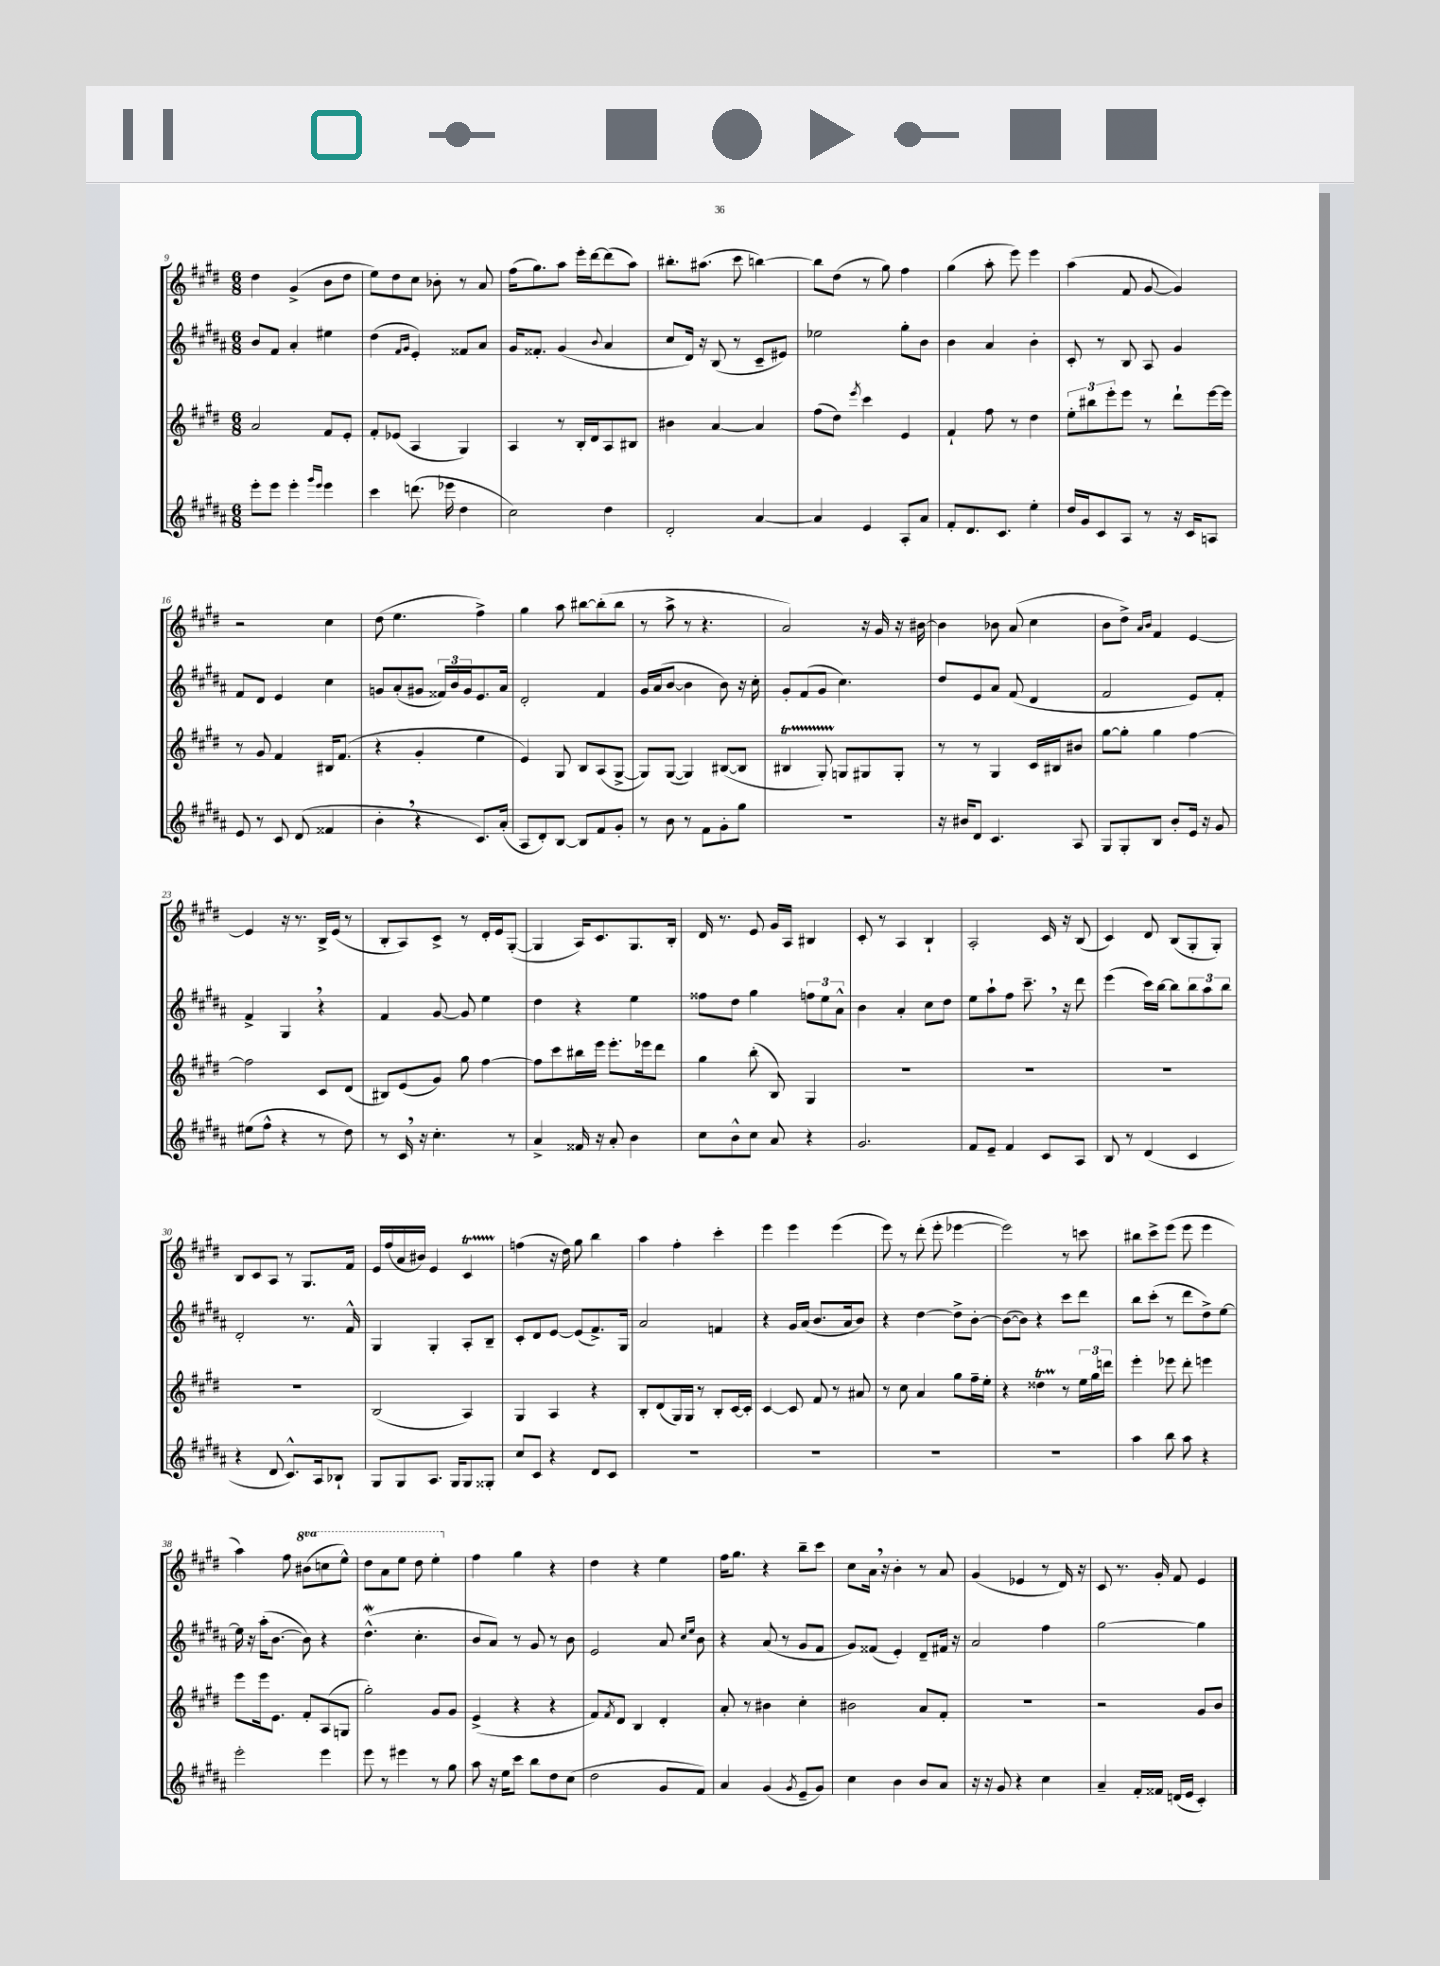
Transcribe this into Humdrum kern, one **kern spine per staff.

**kern	**kern	**kern	**kern
*staff4	*staff3	*staff2	*staff1
*clefG2	*clefG2	*clefG2	*clefG2
*k[f#c#g#d#a#]	*k[f#c#g#d#]	*k[f#c#g#d#a#]	*k[f#c#g#d#]
*M6/8	*M6/8	*M6/8	*M6/8
8eee'	2a	8b	4dd#
8eee	.	8f#	.
4eee'	.	4a#'	(4g#^
16qqggg#	.	.	.
16qqeee	.	.	.
4eee	8f#	4ee#	8b
.	8e'	.	8dd#
=	=	=	=
4ccc#	8f#'	(4dd#	8ee)
.	(8e-	.	8dd#
.	.	16qqf#	.
.	.	16qqg#	.
(8.ddd	4A	4e')	8cc#
.	.	.	8b-'
16eee-	.	.	.
4dd#	4G#)	8f##	8r
.	.	8a#	8a
=	=	=	=
2cc#)	4A	16g#	(16ff#
.	.	8.f##'	8.gg#)
.	8r	(4g#	8aa
.	16B'	.	16eee'
.	16d#	.	[16ddd#
.	.	8qqb	.
4dd#	8A	4a#	(8ddd#]
.	8B#	.	8aa)
=	=	=	=
2d#'	4b#	8cc#	8.bb#'
.	.	16d#)	.
.	.	16r	(8.aa#
.	[4a	(8B	.
.	.	8r	8ccc#
[4a#	4a]	8c#~	[4bb)
.	.	8e#)	.
=	=	=	=
4a#]	(8ff#	2ee-	8bb]
.	8dd#)	.	(8dd#
.	8qeee	.	.
4e	4ccc#	.	8r
.	.	.	8gg#)
8A#'	4e	8gg#'	4ff#
8a#	.	8b	.
=	=	=	=
8f#'	4f#`	4b	(4gg#
8.d#	.	.	.
.	8ff#	4a#	8aa'
8.c#	.	.	.
.	8r	.	8eee)
4ee'	4dd#	4b'	4eee
=	=	=	=
16dd#	12ee'	8c#'	(4aa
16g#	.	.	.
.	12bb#	.	.
8c#	.	8r	.
.	12eee'	.	.
8A#	8eee	8B	8f#
8r	8r	8A#	[8g#
16r	8ddd#`	4g#	4g#])
16c#	.	.	.
8A	[16eee	.	.
.	16eee]	.	.
=	=	=	=
8e	8r	8f#	2r
8r	8g#	8d#	.
8c#	4f#	4e	.
(8d#	.	.	.
4f##	16B#	4cc#	4cc#
.	(8.f#	.	.
=	=	=	=
4b'	4r	8g	(8dd#
.	.	(8a#'	4.ee
4r	4g#'	8g#	.
.	.	24f##)	.
.	.	24b	.
.	.	24g#	.
8.c#)	4ee	8.e	4ff#^)
(16a#'	.	16a#	.
=	=	=	=
8A#	4e)	2d#'	4gg#
8d#')	.	.	.
[8B	8G#	.	8aa
8B]	8B	.	[8bb#
8f#	(8A	4f#	(8bb#']
8g#'	[8G#^	.	8bb#
=	=	=	=
8r	8G#])	16g#	8r
.	.	(16a#	.
8b	([8G#	[8b	8aa^
8r	4G#])	4b]	8r
8f#	.	.	4.r
8g#'	([8B#	8b)	.
8gg#	8B#]	16r	.
.	.	16cc#'	.
=	=	=	=
2.r	4B#	8g#'	2a)
.	.	(8f#	.
.	8G#')	8g#	.
.	8G	4.cc#)	.
.	8G#	.	16r
.	.	.	16g#
.	8G#'	.	16r
.	.	.	[16b#
=	=	=	=
16r	8r	8dd#	4b#]
16b#	.	.	.
8d#	8r	8e	.
4.c#	4G#	8a#	8b-
.	.	(8f#	(8a
.	16c#	4d#	4cc#
.	16B#	.	.
8A#	8b#	.	.
=	=	=	=
8G#	[8gg#	2f#	8b
8G#'	8gg#']	.	8dd#^)
.	.	.	16qqa
.	.	.	16qqb
8B	4gg#	.	4f#
8b'	.	.	.
16e	[4ff#	8e)	[4e
16r	.	.	.
8g#	.	8f#'	.
=	=	=	=
(8ee#	2ff#]	4f#^	4e]
8ff#^^	.	.	.
4r	.	4G#	16r
.	.	.	8.r
8r	8c#	4r	16B^
.	.	.	(16e
8dd#)	(8d#	.	8r
=	=	=	=
8r	8B#)	4f#	8B'
16c#	(8e	.	8A)
16r	.	.	.
4.cc#'	8g#)	[8g#	8c#^
.	8gg#	8g#]	8r
.	[4ff#	4ee	16d#'
.	.	.	16e
8r	.	.	([8G#'
=	=	=	=
4a#^	8ff#]	4dd#	4G#]
.	8ccc#	.	.
16f##	16bb#	4r	16A)
16r	16eee	.	8.c#
8a#'	8.eee'	.	.
4b	.	4ee	8.G#
.	16eee-	.	.
.	8ddd#	.	.
.	.	.	16B'
=	=	=	=
8cc#	4gg#	8ff##	16d#
.	.	.	8.r
8b^^	.	8dd#	.
8cc#	(8bb'	4gg#	8e
8a#	8B)	.	16g#
.	.	.	16A
4r	4G#	12ff	4B#
.	.	12ee	.
.	.	12a#^^	.
=	=	=	=
2.g#	2.r	4b	8c#'
.	.	.	8r
.	.	4a#'	4A
.	.	8cc#	4B`
.	.	8dd#	.
=	=	=	=
8f#	2.r	8ee	2A'
8e~	.	8aa#`	.
4f#	.	8ff#	.
.	.	8.ccc#~	.
8c#	.	.	16c#
.	.	16r	16r
8A#	.	8ddd#	(8B
=	=	=	=
8B	2.r	(4eee	4c#)
8r	.	.	.
(4d#	.	16ccc#)	8d#
.	.	[16bb	.
.	.	8bb]	(8B
4c#	.	12bb	8G#'
.	.	12aa#	.
.	.	.	8G#')
.	.	12bb	.
=	=	=	=
4r	2.r	2d#'	8B
.	.	.	8c#
8d#	.	.	8A
8.c#^^)	.	.	8r
.	.	8.r	8.G#
16A#	.	.	.
8B-`	.	.	.
.	.	16f#^^	16f#
=	=	=	=
8G#	(2B	4G#	16e
.	.	.	(16ff#
8G#	.	.	16a
.	.	.	16b#)
8.A#	.	4G#'	4e
16G#	.	.	.
8G#	4A)	8A#'	4c#
8G##'	.	8B~	.
=	=	=	=
8cc#	4G#	8c#'	(4ff
8c#	.	8d#	.
4r	4A	[8e	16r
.	.	.	16dd#)
.	.	(8e]	8gg#
8d#	4r	8.f#^)	4bb
8c#	.	.	.
.	.	16G#	.
=	=	=	=
2.r	8B'	2a#	4aa
.	(8d#	.	.
.	16G#)	.	4ff#'
.	16G#	.	.
.	8r	.	.
.	8B'	4f	4ccc#'
.	[16c#	.	.
.	16c#']	.	.
=	=	=	=
2.r	[4c#	4r	4eee
.	8c#]	16g#	4eee
.	.	(16a#	.
.	8f#	8.b	.
.	8r	.	(4eee
.	.	16a#	.
.	8a#	8b)	.
=	=	=	=
2.r	8r	4r	8eee)
.	8cc#	.	8r
.	4a	[4dd#	(8ddd#'
.	.	.	8eee'
.	8gg#	8dd#^]	[4eee-
.	16ff#~	[8b'	.
.	16ee'	.	.
=	=	=	=
2.r	4r	(8b_	2eee-])
.	.	8b])	.
.	4dd##	4r	.
.	8r	8ccc#	8r
.	24ee	8ddd#	8ccc
.	24gg#	.	.
.	24ddd	.	.
=	=	=	=
4aa#	4eee'	8bb	8bb#
.	.	(8ccc#'	8ccc#^
8bb	8eee-	8r	(8eee
8aa#	8ddd#'	8ddd#	8eee
4r	4eee	8dd#^)	4eee
.	.	[8ee	.
=	=	=	=
2eee'	8eee	16ee]	4aa)
.	.	16r	.
.	16eee	(16aa#'	.
.	8.e	[8.b	.
.	.	.	8ff#
.	8f#'	8b])	(8bb#
4eee	(8A	4r	8ccc
.	8G	.	8eee^^)
=	=	=	=
8eee	2gg#')	(4.dd#^^	8ddd#
8r	.	.	8aa
4eee#	.	.	8eee
.	.	4.cc#'	8ddd#
8r	8g#	.	4eee'
8gg#	8g#	.	.
=	=	=	=
8aa#	(4e^	8b	4ff#
16r	.	8a#)	.
16ee	.	.	.
8ccc#	4r	8r	4gg#
8bb	.	8g#	.
8dd#	4r	8r	4r
(8cc#	.	8b	.
=	=	=	=
2dd#	8f#)	2e	4dd#
.	8qf#	.	.
.	8d#	.	.
.	4B	.	4r
8g#	4d#'	8a#	4ee
.	.	16qqcc#	.
.	.	16qqee	.
8f#)	.	8b	.
=	=	=	=
4a#	8a'	4r	16ff#
.	.	.	8.gg#
.	8r	.	.
(4g#	4b#	(8a#	4r
.	.	8r	.
8qg#	.	.	.
8e~	4cc#'	8g#	8bb~
8g#)	.	8f#	8ccc#
=	=	=	=
4cc#	2b#	8g#)	8cc#
.	.	(8f##	16a
.	.	.	16r
4b	.	4e')	4b'
8b	8a	8d#~	8r
8a#	8f#'	16f#	8a
.	.	16r	.
=	=	=	=
16r	2.r	2a#	(4g#
16r	.	.	.
8g#	.	.	.
4r	.	.	4e-
4cc#	.	4ff#	8r
.	.	.	16d#)
.	.	.	16r
=	=	=	=
4a#~	2r	[2gg#	8c#
.	.	.	8.r
16f#'	.	.	.
16f##	.	.	16g#'
(16d	.	.	8f#
16e	.	.	.
4c#')	8g#	4gg#]	4e
.	8b	.	.
==	==	==	==
*-	*-	*-	*-
